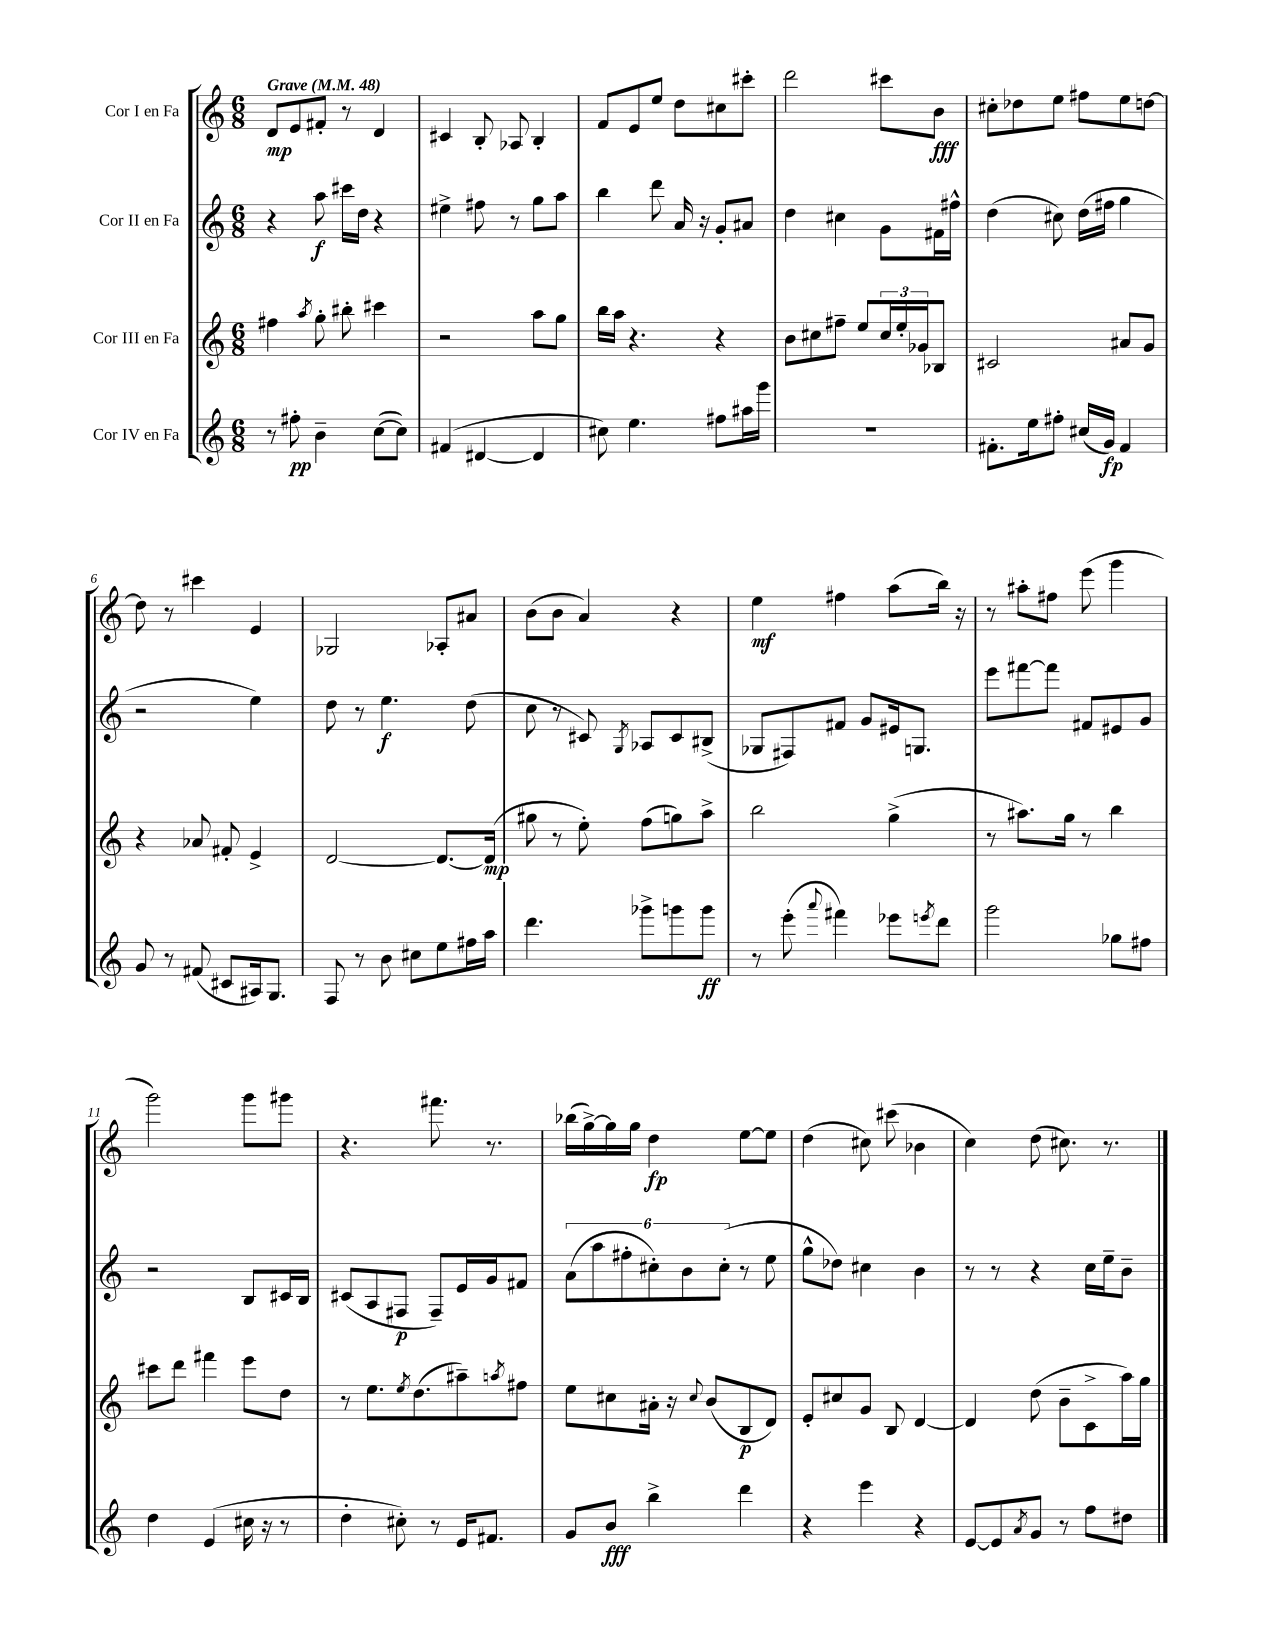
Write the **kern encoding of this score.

**kern	**kern	**kern	**kern
*staff4	*staff3	*staff2	*staff1
*clefG2	*clefG2	*clefG2	*clefG2
*k[]	*k[]	*k[]	*k[]
*M6/8	*M6/8	*M6/8	*M6/8
*MM48	*MM48	*MM48	*MM48
8r	4ff#	4r	8d
8ff#'	.	.	8e
.	8qaa	.	.
4b~	8gg'	8aa	8f#'
.	8bb#'	16ccc#	8r
.	.	16dd	.
([8cc	4ccc#	4r	4d
8cc])	.	.	.
=	=	=	=
(4f#	2r	4ee#^	4c#
[4d#	.	8ff#	8B'
.	.	8r	8A-
4d#]	8aa	8gg	4B'
.	8gg	8aa	.
=	=	=	=
8cc#)	16bb	4bb	8f
.	16aa	.	.
4.ee	4.r	.	8e
.	.	8ddd	8ee
.	.	16a	8dd
.	.	16r	.
8ff#	4r	8g'	8cc#
16aa#	.	8a#	8ccc#'
16ggg	.	.	.
=	=	=	=
2.r	8b	4dd	2ddd
.	8cc#	.	.
.	8ff#~	4cc#	.
.	8ee	.	.
.	24cc#	8g	8ccc#
.	24ee'	.	.
.	24g-	.	.
.	8B-	16f#	8b
.	.	16ff#^^	.
=	=	=	=
8.f#'	2c#	(4dd	8cc#'
.	.	.	8dd-
16ee	.	.	.
8ff#'	.	8cc#)	8ee
(16cc#	.	(16dd	8ff#
16g)	.	16ff#	.
4f#	8a#	4gg	8ee
.	8g	.	[8dd
=	=	=	=
8g	4r	2r	8dd]
8r	.	.	8r
(8f#	8a-	.	4ccc#
8c#	8f#'	.	.
16A#)	4e^	4ee)	4e
8.G	.	.	.
=	=	=	=
8F	[2d	8dd	2G-
8r	.	8r	.
8b	.	4.ee	.
8cc#	.	.	.
8ee	8.d_	.	8A-'
16ff#	.	(8dd	8a#
16aa	(16d]	.	.
=	=	=	=
4.ddd	8gg#	8cc	(8b
.	8r	8r	8b
.	8ee')	8c#)	4a)
.	.	8qG	.
8ggg-^	(8ff	8A-	.
8ggg	8gg)	8c#	4r
8ggg	8aa^	(8B#^	.
=	=	=	=
8r	2bb	8G-	4ee
(8eee'	.	8F#)	.
8qqaaa	.	.	.
4fff#)	.	8f#	4ff#
.	.	8g	.
8eee-	(4gg^	16e#	(8aa
.	.	8.G	.
8qeee	.	.	.
8ddd	.	.	16bb)
.	.	.	16r
=	=	=	=
2ggg	8r	8eee	8r
.	8.aa#)	[8fff#	8aa#'
.	.	8fff#]	8ff#
.	16gg	.	.
.	8r	8f#	(8eee
8gg-	4bb	8e#	4ggg
8ff#	.	8g	.
=	=	=	=
4dd	8ccc#	2r	2ggg)
.	8ddd	.	.
(4e	4fff#	.	.
16cc#	8eee	8B	8ggg
16r	.	.	.
8r	8dd	16c#	8ggg#
.	.	16B	.
=	=	=	=
4dd'	8r	(8c#	4.r
.	8.ee	8A	.
8cc#')	.	8F#	.
.	8qee	.	.
.	(8.dd	.	.
8r	.	8F#~)	8.fff#
16e	8aa#~)	16e	.
8.f#	.	16g	8.r
.	8qaa	.	.
.	8ff#	8f#	.
=	=	=	=
8g	8ee	(12a	(16bb-
.	.	.	[16gg^)
.	.	12aa	.
8b	8cc#	.	16gg]
.	.	12ff#'	.
.	.	.	16gg
4bb^	16a#'	12cc#')	4dd
.	16r	.	.
.	.	12b	.
.	8qqcc#	.	.
.	(8b	.	.
.	.	(12cc#'	.
4ddd	8B	8r	[8ee
.	8d)	8ee	8ee]
=	=	=	=
4r	8e'	8gg^^	(4dd
.	8cc#	8dd-)	.
4eee	8g	4cc#	8cc#)
.	8B	.	(8ccc#
4r	[4d	4b	4b-
=	=	=	=
[8e	4d]	8r	4cc)
8e]	.	8r	.
8qa	.	.	.
8g	(8dd	4r	(8dd
8r	8b~	.	8.cc#)
8ff	8c^	16cc	.
.	.	16ee~	8.r
8dd#	16aa)	8b~	.
.	16gg	.	.
==	==	==	==
*-	*-	*-	*-
